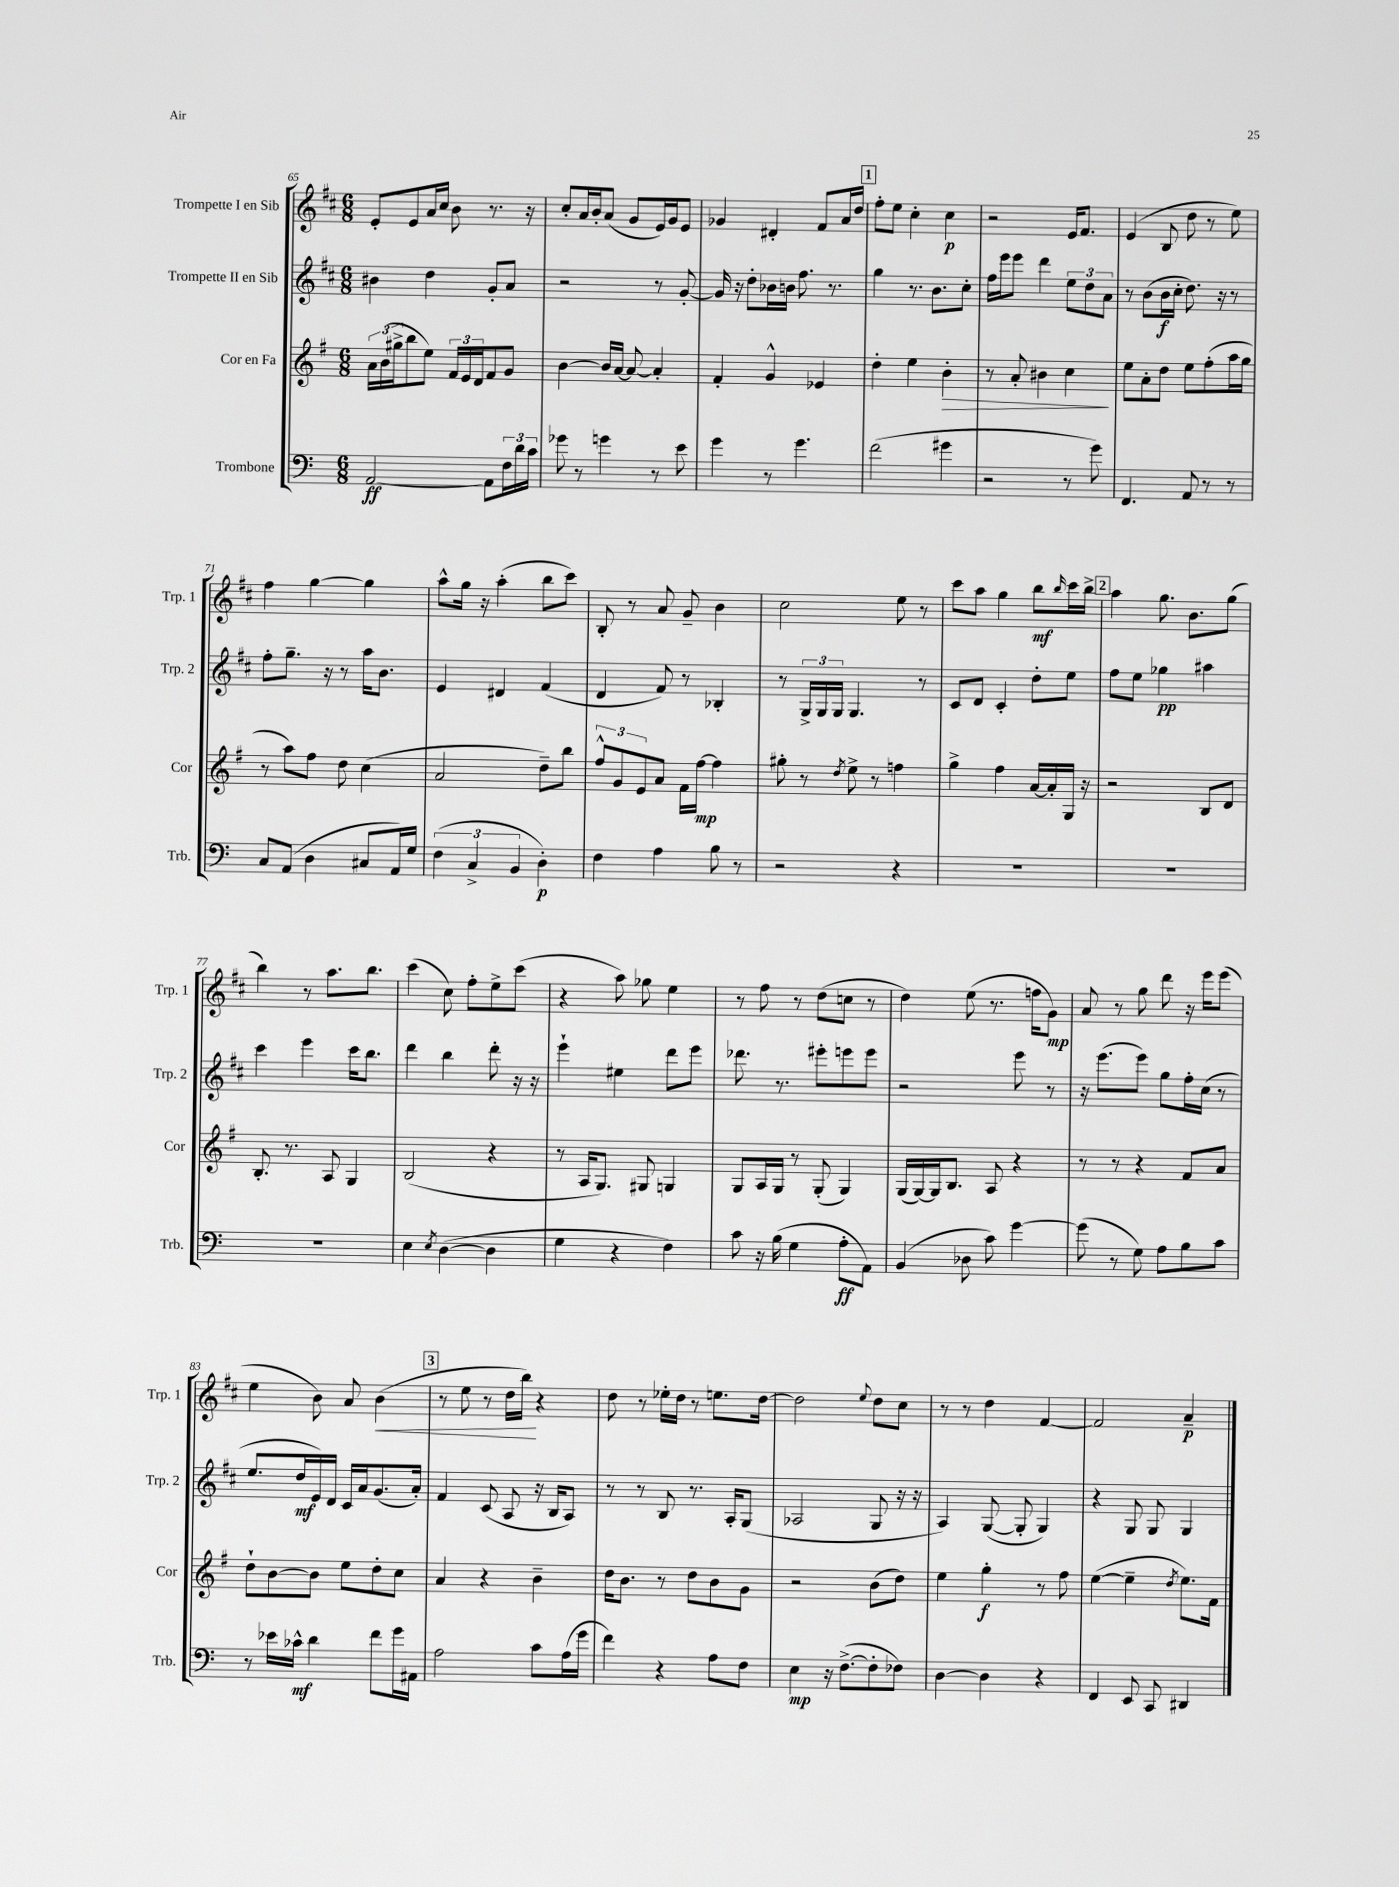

**kern	**kern	**kern	**kern
*staff4	*staff3	*staff2	*staff1
*clefF4	*clefG2	*clefG2	*clefG2
*k[]	*k[f#]	*k[f#c#]	*k[f#c#]
*M6/8	*M6/8	*M6/8	*M6/8
[2AA	24a	4b#	8e'
.	(24b	.	.
.	24gg#^	.	.
.	8bb	.	8e
.	8ee)	4dd	16a
.	.	.	16cc#
.	24f#	.	8b
.	24e	.	.
.	24d	.	.
8AA]	8f#	8g'	8.r
24F	8g	8a	.
24d	.	.	.
.	.	.	16r
24c	.	.	.
=	=	=	=
8g-	[4b	2r	8cc#'
8r	.	.	16a
.	.	.	16b'
4g	16b]	.	(8a
.	[16a	.	.
.	8a_	.	8g
8r	4a']	8r	16e)
.	.	.	16g
8e	.	[8g'	8e
=	=	=	=
4g	4f#'	16g]	4g-
.	.	16r	.
.	.	8dd'	.
8r	4g^^	16b-	4d#'
.	.	16b	.
4.g	.	8.ff#	.
.	4e-	.	8f#
.	.	8.r	.
.	.	.	16a
.	.	.	16dd
=	=	=	=
(2f	4dd'	4gg	8ff#'
.	.	.	8ee
.	4ee	8.r	4cc#'
.	.	8.b	.
4g#	4b'	.	4cc#
.	.	8cc#'	.
=	=	=	=
2r	8r	16ff#	2r
.	.	16eee	.
.	8a'	8eee	.
.	4b#	4ddd	.
8r	4cc	12ee	16e
.	.	.	8.f#
.	.	12dd	.
8g)	.	.	.
.	.	12a	.
=	=	=	=
4.FF	8ee	8r	(4e
.	8a'	(8b	.
.	8dd	16b	8B
.	.	16cc#'	.
8AA	8ee	8.dd)	8dd
8r	(8ff#'	.	8r
.	.	16r	.
8r	16aa	8r	8ee)
.	16gg	.	.
=	=	=	=
8C	8r	8ff#'	4ff#
(8AA	8aa)	8.gg~	.
4D	8ff#	.	[4gg
.	.	16r	.
.	8dd	8r	.
8C#	(4cc	16aa	4gg]
.	.	8.b	.
16AA)	.	.	.
16G	.	.	.
=	=	=	=
(6F	2a	4e	8aa^^
.	.	.	16gg
6C^	.	.	.
.	.	.	16r
.	.	4d#	(4aa'
6BB	.	.	.
4D')	8dd~)	(4f#	8bb
.	8bb	.	8ccc#)
=	=	=	=
4F	12ff#^^	4d	8B'
.	12g	.	.
.	.	.	8r
.	12e	.	.
4A	8a	8f#)	8a
.	16f#	8r	8g~
.	[16ff#	.	.
8B	4ff#]	4B-'	4b
8r	.	.	.
=	=	=	=
2r	8gg#'	8r	2cc#
.	8r	24G^	.
.	.	24G	.
.	.	24G	.
.	8qdd	.	.
.	8ee^	4.G	.
.	8r	.	.
4r	4ff	.	8ee
.	.	8r	8r
=	=	=	=
2.r	4gg^	8c#	8ccc#
.	.	8d	8aa
.	4ff#	4c#'	4gg
.	[16a	8dd'	8bb
.	16a']	.	.
.	.	.	16qqbb
.	16G	8ee	16ccc#
.	16r	.	16bb^
=	=	=	=
2.r	2r	8ff#	4aa
.	.	8ee	.
.	.	4gg-	8.gg
.	.	.	8.b
.	8B	4aa#	.
.	8d	.	(8gg
=	=	=	=
2.r	8.B'	4ccc#	4bb)
.	8.r	.	.
.	.	4eee	8r
.	8A	.	8.aa
.	4G	16ccc#	.
.	.	8.bb	8.bb
=	=	=	=
4E	(2B	4ddd	(4ccc#
8qE	.	.	.
([4D	.	4bb	8cc#)
.	.	.	8ff#'
4D]	4r	8ddd'	8ee^
.	.	16r	(8ccc#
.	.	16r	.
=	=	=	=
4G	8r	4eee`	4r
.	16A	.	.
.	8.G)	.	.
4r	.	4ee#	8aa)
.	8G#	.	8gg-
4F)	4G	8ddd	4ee
.	.	8eee	.
=	=	=	=
8c	8G	8.ddd-	8r
16r	16A	.	8ff#
(16B	16G	8.r	.
4G	8r	.	8r
.	(8G'	8eee#'	(8dd
8A'	4G)	8eee	8cc
8AA)	.	8eee	8r
=	=	=	=
(4BB	(16G	2r	4dd)
.	[16G)	.	.
.	16G]	.	.
.	8.B	.	.
8D-	.	.	(8ee
8c)	8A	.	8.r
[4g	4r	8eee	.
.	.	.	16ff
.	.	8r	8g)
=	=	=	=
(8g]	8r	16r	8a
.	.	(8.eee	.
8r	8r	.	8r
8G)	4r	8eee)	8gg
8A	.	8gg	8ddd
8B	8f#	16ff#'	16r
.	.	(16cc#	16eee
8c	8a	8r	(8eee
=	=	=	=
8r	8dd`	8.ee	4ee
16e-	[8b	.	.
16c-^^	.	16dd	.
4d	8b]	16e)	8b)
.	.	16d	.
.	8ee	16c#	8a
.	.	16a	.
8f	8dd'	(8.g	(4b
16g	8cc	.	.
16AA#	.	16a')	.
=	=	=	=
2A	4a	4f#	8r
.	.	.	8ee
.	4r	(8c#	8r
.	.	8A	16dd
.	.	.	16bb)
8c	4b~	16r	4r
.	.	16B	.
(16A	.	8A)	.
16g	.	.	.
=	=	=	=
4f)	16dd	8r	8dd
.	8.b	.	.
.	.	8r	8r
4r	8r	8B	16ee-'
.	.	.	16dd
.	8dd	8.r	8r
8A	8b	.	8.ee
.	.	16A'	.
8F	8g	(8G	.
.	.	.	[16dd
=	=	=	=
4E	2r	2A-	2dd]
16r	.	.	.
([8.F^	.	.	.
.	.	.	8qqee
8F']	(8b	8G	8dd
8F-)	8dd)	16r	8cc#
.	.	16r	.
=	=	=	=
[4D	4ee	4A)	8r
.	.	.	8r
4D]	4gg'	([8G	4dd
.	.	8G']	.
4r	8r	4G)	[4f#
.	8ff#	.	.
=	=	=	=
4FF	([4ee	4r	2f#]
8EE	4ee~]	8G	.
8CC	.	8G	.
.	8qdd	.	.
4DD#	8.ee)	4G	4a~
.	16f#	.	.
==	==	==	==
*-	*-	*-	*-
